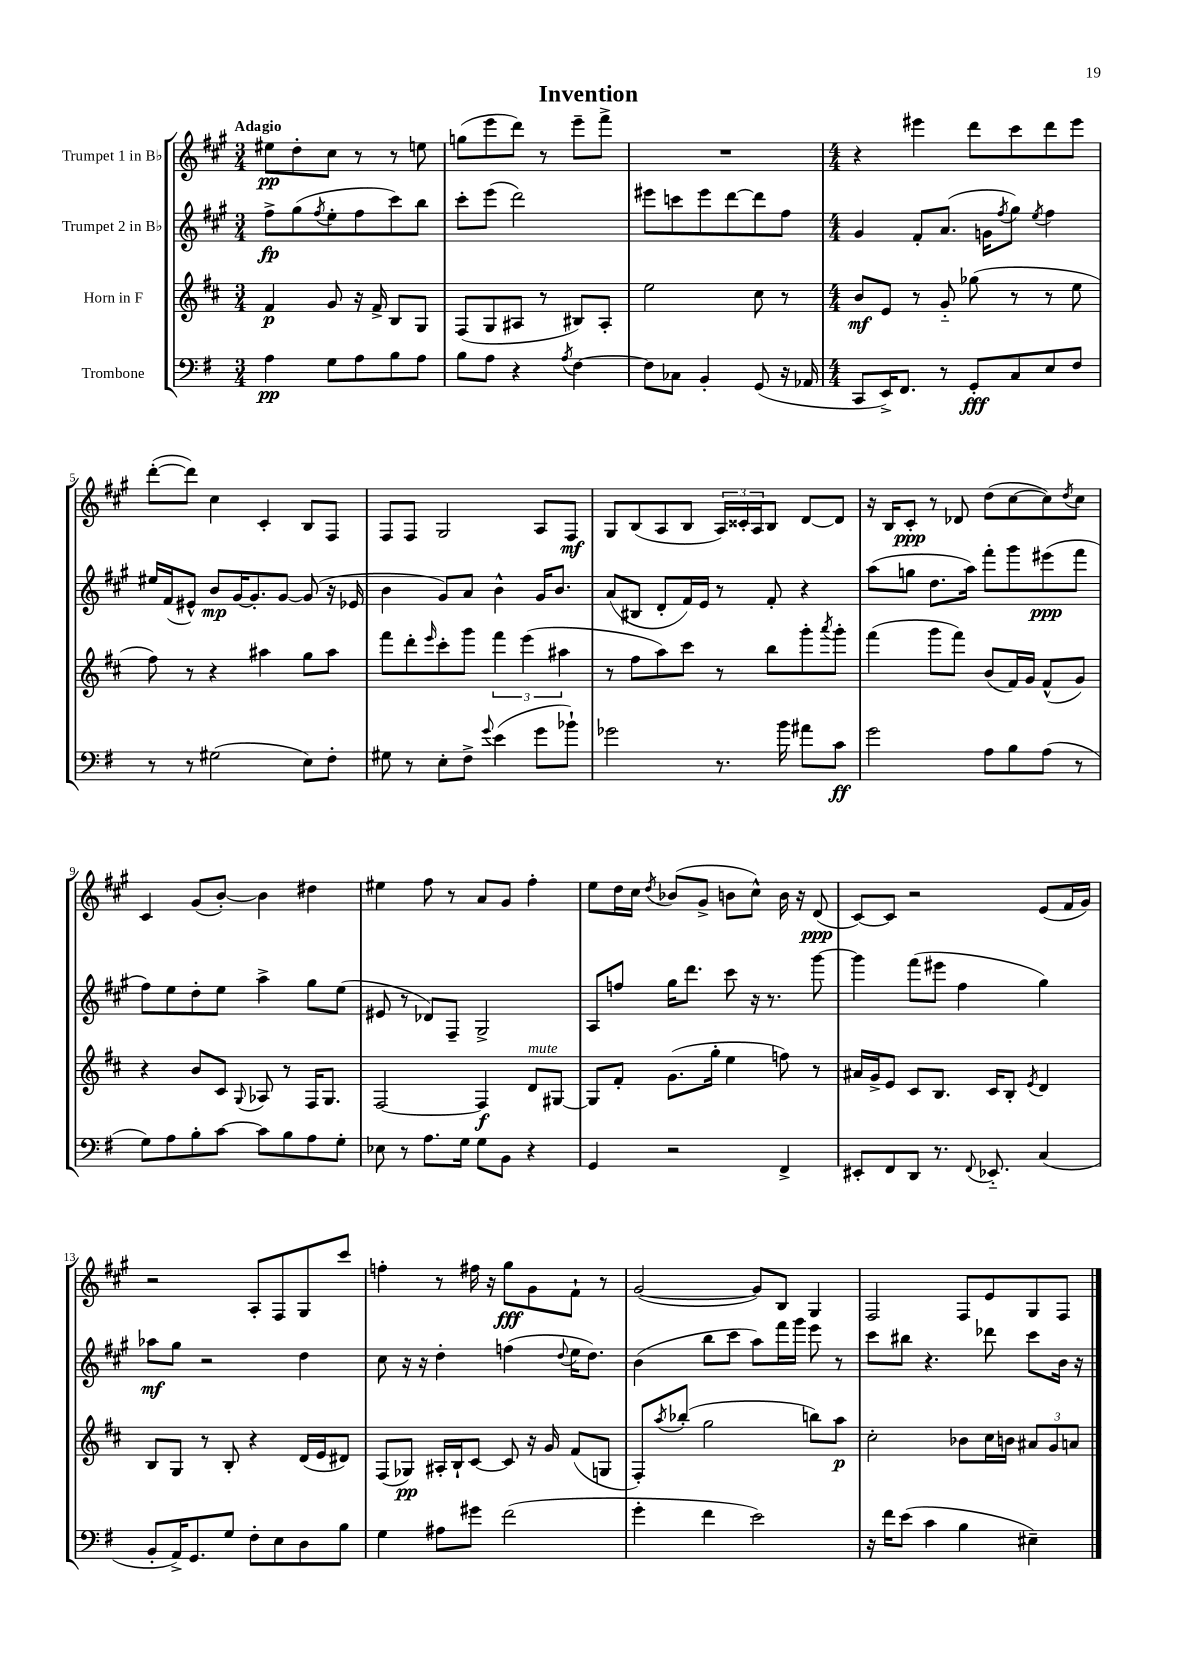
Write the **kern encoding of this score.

**kern	**kern	**kern	**kern
*staff4	*staff3	*staff2	*staff1
*clefF4	*clefG2	*clefG2	*clefG2
*k[f#]	*k[f#c#]	*k[f#c#g#]	*k[f#c#g#]
*M3/4	*M3/4	*M3/4	*M3/4
4A	4f#	8ff#^	8ee#
.	.	(8gg#	8dd'
.	.	8qff#	.
8G	8g	8ee'	8cc#
8A	16r	8ff#	8r
.	16f#^	.	.
8B	8B	8ccc#)	8r
8A	8G	8bb	8ee
=	=	=	=
8B	(8F#	8ccc#'	(8gg
8A	8G	(8eee	8eee
4r	8A#	2ddd)	8ddd)
.	8r	.	8r
8qA	.	.	.
[4F#	8B#)	.	8eee~
.	8A#'	.	8fff#^
=	=	=	=
8F#]	2ee	8eee#	2.r
8C-	.	8ccc	.
4BB'	.	8eee#	.
.	.	[8ddd	.
(8GG	8cc#	8ddd]	.
16r	8r	8ff#	.
16AA-	.	.	.
=	=	=	=
*M4/4	*M4/4	*M4/4	*M4/4
8CC	8b	4g#	4r
16EE^)	8e	.	.
8.FF#	.	.	.
.	8r	8f#'	4eee#
8r	8g'~	(8.a	.
8GG'	(8gg-	.	8ddd
.	.	16g	.
.	.	8qff#	.
8C	8r	8gg#)	8ccc#
.	.	8qee	.
8E	8r	4ff#	8ddd
8F#	8ee	.	8eee#
=	=	=	=
8r	8ff#)	16ee#	([8ddd'
.	.	(16f#	.
8r	8r	8e#^^)	8ddd])
(2G#	4r	8b	4cc#
.	.	[16g#	.
.	.	8.g#']	.
.	4aa#	.	4c#'
.	.	[8g#	.
8E)	8gg	(8g#]	8B
8F#'	8aa#	16r	8F#
.	.	16e-	.
=	=	=	=
8G#	8fff#	4b	8F#
8r	8ddd'	.	8F#
.	16qqeee	.	.
8E'	8ccc#'	8g#)	2G#
8F#^	8ggg	8a	.
8qqg	.	.	.
(4e	6fff#	4b^^	.
.	(6eee	.	.
8g	.	16g#	8A
.	.	8.b	.
.	6aa#	.	.
8b-`)	.	.	8F#
=	=	=	=
2g-	8r	(8a	8G#
.	8ff#	8B#	(8B
.	8aa)	8d'	8A
.	8ccc#	16f#)	8B
.	.	16e	.
8.r	8r	8r	24A)
.	.	.	24c##'
.	.	.	24A
.	8bb	8f#'	8B
16b	.	.	.
8a#	8ggg'	4r	[8d
.	8qaaa	.	.
8c	8ggg'	.	8d]
=	=	=	=
2g	(4fff#	(8aa	16r
.	.	.	16B
.	.	8gg	8c#'
.	8ggg	8.dd	8r
.	8fff#)	.	8d-
.	.	16aa)	.
8A	(8b	8fff#'	(8dd
8B	16f#)	8ggg#	[8cc#
.	16g	.	.
(8A	(8f#^^	(8eee#	8cc#])
.	.	.	8qdd
8r	8g)	8fff#	8cc#
=	=	=	=
8G)	4r	8ff#)	4c#
8A	.	8ee	.
8B'	8b	8dd'	(8g#
[8c	8c#	8ee	[8b')
.	8qqG	.	.
8c]	8A-	4aa^	4b]
8B	8r	.	.
8A	16F#	8gg#	4dd#
.	8.G	.	.
8G'	.	(8ee	.
=	=	=	=
8E-	[2F#	8e#	4ee#
8r	.	8r	.
8.A	.	8d-)	8ff#
.	.	8F#~	8r
16G	.	.	.
8G	4F#]	2G#^	8a
8BB	.	.	8g#
4r	8d	.	4ff#'
.	[8G#	.	.
=	=	=	=
4GG	8G#]	8A	8ee
.	8f#'	8ff	16dd
.	.	.	16cc#
.	.	.	8qdd
2r	(8.g	16gg#	(8b-
.	.	8.ddd	.
.	.	.	8g#^
.	16gg'	.	.
.	4ee	8ccc#	8b
.	.	16r	8cc#^^)
.	.	8.r	.
4FF#^	8ff)	.	16b
.	.	.	16r
.	8r	[8ggg#	(8d
=	=	=	=
8EE#'	16a#	4ggg#]	[8c#)
.	16g^	.	.
8FF#	8e	.	8c#]
8DD	8c#	(8fff#	2r
8.r	8.B	8eee#	.
.	.	4ff#	.
8qqFF#	.	.	.
8.EE-'~	16c#	.	.
.	8B'	.	.
.	8qe	.	.
(4C	4d	4gg#)	(8e
.	.	.	16f#
.	.	.	16g#)
=	=	=	=
8BB'	8B	8aa-	2r
16AA^)	8G	8gg#	.
8.GG	.	.	.
.	8r	2r	.
8G	8B'	.	.
8F#'	4r	.	8A'
8E	.	.	8F#
8D	(16d	4dd	8G#
.	16e	.	.
8B	8d#)	.	8ccc#
=	=	=	=
4G	(8F#	8cc#	4ff'
.	8G-)	16r	.
.	.	16r	.
8A#	16A#'	4dd'	8r
.	16B`	.	.
8g#	[8c#	.	16ff#
.	.	.	16r
(2f#	8c#]	(4ff	8gg#
.	16r	.	8g#
.	16g	.	.
.	.	8qqdd	.
.	(8f#	16ee	8f#`
.	.	8.dd)	.
.	8G	.	8r
=	=	=	=
4g'	8F#')	(4b	([2g#
.	8qaa	.	.
.	(8bb-'	.	.
4f#	2gg	8bb	.
.	.	8ccc#	.
2e)	.	8aa)	8g#])
.	.	16fff#	8B
.	.	16ggg#	.
.	8bb)	8eee	4G#
.	8aa	8r	.
=	=	=	=
16r	2cc#'	8ccc#	2F#
16f#	.	.	.
(8e	.	8bb#	.
4c	.	4.r	.
4B	8b-	.	8F#
.	16cc#	8ddd-	8e
.	16b	.	.
4E#~)	12a#	8ccc#	8G#
.	12g	.	.
.	.	16b	8F#
.	12a	.	.
.	.	16r	.
==	==	==	==
*-	*-	*-	*-
